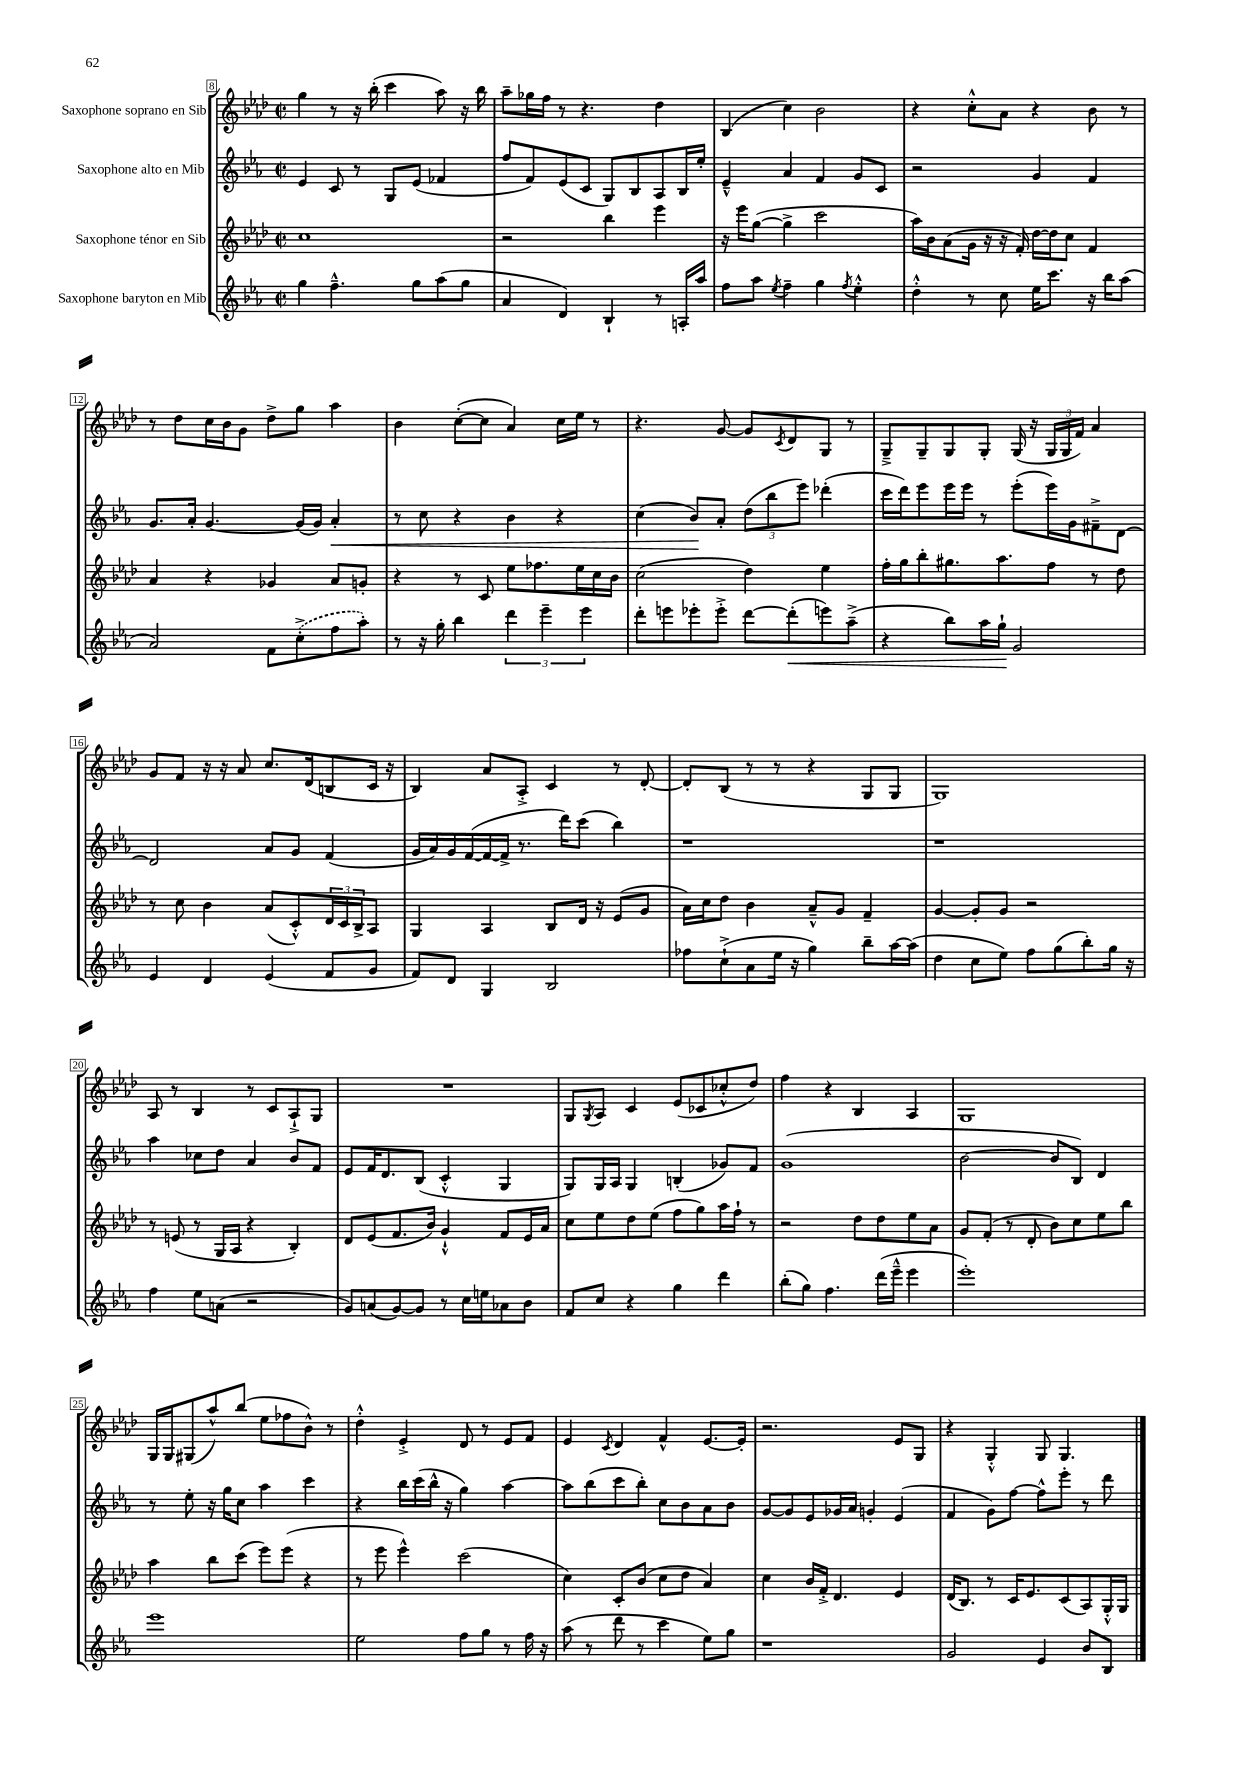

**kern	**kern	**kern	**kern
*staff4	*staff3	*staff2	*staff1
*clefG2	*clefG2	*clefG2	*clefG2
*k[b-e-a-]	*k[b-e-a-d-]	*k[b-e-a-]	*k[b-e-a-d-]
*M2/2	*M2/2	*M2/2	*M2/2
*met(c|)	*met(c|)	*met(c|)	*met(c|)
4gg\	1cc	4e-/	4gg\
4.ff~^^\	.	8c/	8r
.	.	8r	16r
.	.	.	(16bb-'\
.	.	8G/L	4ccc\
8gg\L	.	(8e-/J	.
(8aa-\	.	4f-/	8aa-\)
8gg\J	.	.	16r
.	.	.	16bb-\
=	=	=	=
4a-/	2r	8ff/L	8aa-~\L
.	.	8f/)	16gg-\L
.	.	.	16ff\JJ
4d/)	.	(8e-/	8r
.	.	8c/J	4.r
4B-`/	4bb-\	8G/L)	.
.	.	8B-/	.
8r	4eee-\	8A-/	4dd-\
16A'/LL	.	16B-/L	.
16aa-/JJ	.	16ee-'/JJ	.
=	=	=	=
8ff\L	16r	4e-~^^/	(4B-/
.	16eee-\LK	.	.
8aa-\J	([8gg\J	.	.
8qee-/	.	.	.
4ff~\	4gg^\]	4a-/	4cc\)
4gg\	2ccc\	4f/	2b-\
8qff/	.	.	.
4ee-'^^\	.	8g/L	.
.	.	8c/J	.
=	=	=	=
4dd'^^\	16aa-\LL)	2r	4r
.	16b-\J	.	.
.	(8a-\	.	.
8r	16g\Jk	.	8cc'^^\L
.	16r	.	.
8cc\	16r	.	8a-\J
.	16f'/)	.	.
16ee-\LK	[16dd-\LL	4g/	4r
8.ccc\J	16dd-\]J	.	.
.	8cc\J	.	.
16r	4f/	4f/	8b-\
16bb-\LK	.	.	.
(8aa-\J	.	.	8r
=	=	=	=
2a-/)	4a-/	8.g/L	8r
.	.	.	8dd-\L
.	.	16a-'/Jk	.
.	4r	[4.g/	16cc\L
.	.	.	16b-\J
.	.	.	8g\J
8f\L	4g-/	.	8dd-^\L
(8cc'^\	.	(16g/]LL	8gg\J
.	.	16g/JJ)	.
8ff\	8a-/L	4a-'/	4aa-\
8aa-'\J)	8g'/J	.	.
=	=	=	=
8r	4r	8r	4b-\
16r	.	8cc\	.
16gg'\	.	.	.
4bb-\	8r	4r	([8cc'\L
.	8c/	.	8cc\]J
6ddd\	8ee-\L	4b-\	4a-/)
.	8.ff-\	.	.
6eee-~\	.	.	.
.	.	4r	16cc\LL
.	16ee-\L	.	16ee-\JJ
6eee-\	.	.	.
.	16cc\	.	8r
.	16b-\JJ	.	.
=	=	=	=
8ddd'\L	(2cc\	(4cc\	4.r
8eee\	.	.	.
8eee-'\	.	8b-/L)	.
8eee-'^\J	.	8a-'/J	[8g/
[8ddd\L	4dd-\)	(12dd\L	8g/]L
.	.	12bb-\	.
.	.	.	8qc/
(8ddd'\]	.	.	8d-/
.	.	12eee-\J)	.
8eee\)	4ee-\	(4ddd-'\	8G/J
(8aa-~^\J	.	.	8r
=	=	=	=
4r	16ff'\LL	16ccc\LL	8G~^/L
.	16gg\J	16ddd\J)	.
.	8bb-'\	8eee-\	8G~/
8bb-\L)	8.gg#\	16eee-\L	8G/
.	.	16eee-\JJ	.
16aa-\L	.	8r	8G'/J
16gg`\JJ	8.aa-\	.	.
2g/	.	(8eee-'\L	(16G/
.	.	.	16r
.	8ff\J	16eee-\L)	24G/LL
.	.	.	24G/
.	.	16g\J	.
.	.	.	24f/JJ)
.	8r	8f#~^\	4a-/
.	8dd-\	[8d\J	.
=	=	=	=
4e-/	8r	2d/]	8g/L
.	8cc\	.	8f/J
4d/	4b-\	.	16r
.	.	.	16r
.	.	.	8a-/
(4e-/	(8a-/L	8a-/L	8.cc/L
.	8c'^^/)	8g/J	.
.	.	.	(16d-/k
8f/L	24d-/L	(4f/	8B/
.	24c/	.	.
.	24B-^/J	.	.
8g/J	8A-/J	.	16c/Jk
.	.	.	16r
=	=	=	=
8f/L)	4G/	16g/LL	4B-/)
.	.	16a-/)	.
8d/J	.	16g/	.
.	.	([16f/	.
4G/	4A-/	16f/_	8a-/L
.	.	16f^/]JJ	.
.	.	8.r	8A-'^/J
2B-/	8B-/L	.	4c/
.	.	16ddd\LK)	.
.	16d-/Jk	(8ccc\J	.
.	16r	.	.
.	(8e-/L	4bb-\)	8r
.	8g/J	.	[8d-'/
=	=	=	=
8ff-\L	16a-\LL)	1r	8d-'/]L
.	16cc\J	.	.
(8cc`^\	8dd-\J	.	(8B-/J
8a-\	4b-\	.	8r
16ee-\Jk	.	.	8r
16r	.	.	.
4gg\)	8a-~^^/L	.	4r
.	8g/J	.	.
8bb-~\L	4f~/	.	8G/L
[16aa-\L	.	.	8G/J
(16aa-\]JJ	.	.	.
=	=	=	=
4dd\	[4g/	1r	1G)
8cc\L	8g'/]L	.	.
8ee-\J)	8g/J	.	.
8ff\L	2r	.	.
(8gg\	.	.	.
8bb-'\)	.	.	.
16gg\Jk	.	.	.
16r	.	.	.
=	=	=	=
4ff\	8r	4aa-\	8A-/
.	(8e/	.	8r
8ee-\L	8r	8cc-\L	4B-/
(8a\J	16G/LL	8dd\J	.
.	16A-/JJ	.	.
2r	4r	4a-/	8r
.	.	.	8c/L
.	4B-'/)	8b-/L	8A-`^/
.	.	8f/J	8G/J
=	=	=	=
8g/L)	8d-/L	8e-/L	1r
(8a/	(8e-/	16f/K	.
.	.	8.d/	.
[8g/)	8.f/	.	.
8g/]J	.	(8B-/J	.
.	16b-/Jk)	.	.
8r	4g`^^/	4c'^^/	.
16cc\LL	.	.	.
16ee\J	.	.	.
8a-\	8f/L	4G/	.
8b-\J	16e-/L	.	.
.	16a-/JJ	.	.
=	=	=	=
8f/L	8cc\L	8G/L)	8G/L
.	.	.	8qG/
8cc/J	8ee-\	16G/L	8A-/J
.	.	16A-/JJ	.
4r	8dd-\	4G/	4c/
.	(8ee-\J	.	.
4gg\	8ff\L	(4B'/	(8e-/L
.	8gg\)	.	8c-/
4ddd\	16aa-\L	8g-/L)	8cc-'^^/
.	16ff`\JJ	.	.
.	8r	8f/J	8dd-/J)
=	=	=	=
(8bb-'\L	2r	(1g	4ff\
8gg\J)	.	.	.
4.ff\	.	.	4r
.	8dd-\L	.	4B-/
(16ddd\LL	8dd-\	.	.
16eee-~^^\JJ	.	.	.
4eee-\	8ee-\	.	4A-/
.	8a-\J	.	.
=	=	=	=
1eee-')	8g/L	[2b-\	1G
.	(8f'/J	.	.
.	8r	.	.
.	8d-'/	.	.
.	8b-\L)	8b-/]L	.
.	8cc\	8B-/J)	.
.	8ee-\	4d/	.
.	8bb-\J	.	.
=	=	=	=
1eee-	4aa-\	8r	16G/LL
.	.	.	16G/J
.	.	8ee-'\	(8G#/
.	8bb-\L	16r	8aa-^^/)
.	.	16gg\LK	.
.	(8ccc\J	8cc\J	(8bb-/J
.	8eee-\L)	4aa-\	8ee-\L
.	(8eee-\J	.	8ff-\
.	4r	4ccc\	8b-^^\J)
.	.	.	8r
=	=	=	=
2ee-\	8r	4r	4dd-'^^\
.	8eee-\	.	.
.	4eee-^^\)	16bb-\LL	4e-'^/
.	.	(16ccc\	.
.	.	16bb-^^\JJ	.
.	.	16r	.
8ff\L	(2ccc\	4gg\)	8d-/
8gg\J	.	.	8r
8r	.	[4aa-\	8e-/L
16ff\	.	.	8f/J
16r	.	.	.
=	=	=	=
(8aa-\	4cc\)	8aa-\]L	4e-/
8r	.	(8bb-\	.
.	.	.	8qc/
8ddd\	8c'/L	8ccc\	4d-/
8r	(8b-/J	8bb-'\J)	.
4ccc\	8cc\L	8cc\L	4f^^/
.	8dd-\J	8b-\	.
8ee-\L)	4a-/)	8a-\	[8.e-/L
8gg\J	.	8b-\J	.
.	.	.	16e-'/]Jk
=	=	=	=
1r	4cc\	[8g/L	2.r
.	.	8g/]	.
.	16b-/LL	8e-/	.
.	16f'^/JJ	.	.
.	4.d-/	16g-/L	.
.	.	16a-/JJ	.
.	.	4g'/	.
.	4e-/	(4e-/	8e-/L
.	.	.	8G/J
=	=	=	=
2g/	(16d-/LK	4f/	4r
.	8.B-/J)	.	.
.	8r	8g\L)	4G'^^/
.	16c/LK	[8ff\J	.
.	8.e-/	.	.
4e-/	.	8ff^^\]L	8G/
.	(8c/	8eee-'\J	4.G/
8b-/L	8A-/)	8r	.
8B-/J	16G'^^/L	8ddd\	.
.	16G/JJ	.	.
==	==	==	==
*-	*-	*-	*-
